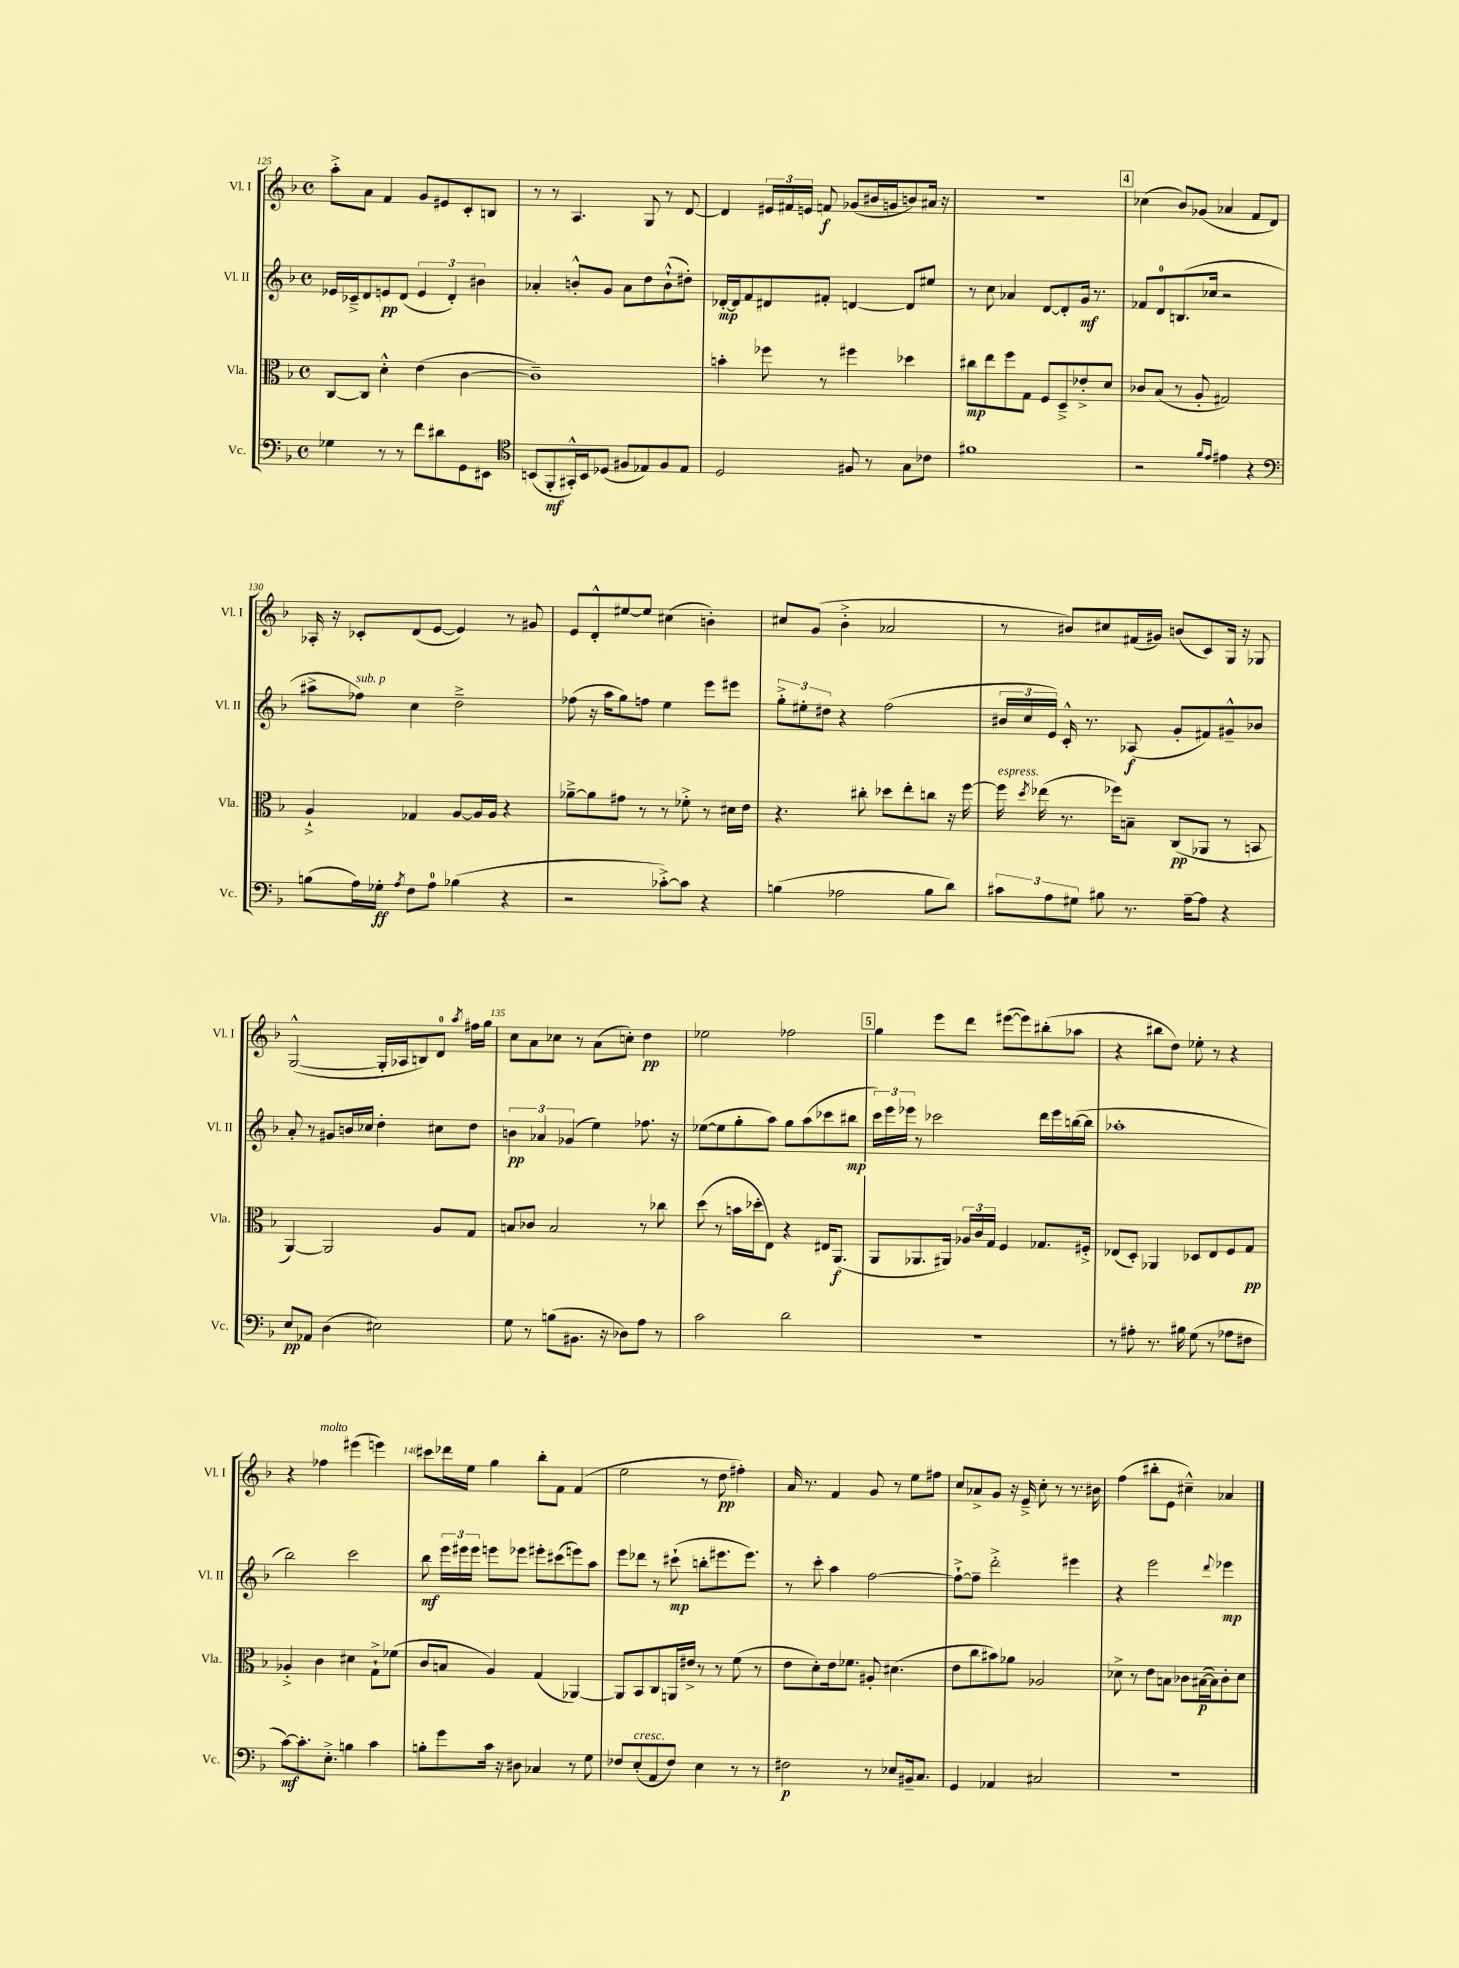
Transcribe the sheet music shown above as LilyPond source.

<<
\new StaffGroup <<
\new Staff = "s0" \with { instrumentName = "Vl. I" shortInstrumentName = "Vl. I" } {
    \clef treble \key f \major \defaultTimeSignature \time 4/4
    \autoBeamOff a''8[-.-> a'8] f'4 g'8[ eis'8 c'8-. b8] |
    r8 r8 a4. g8 r8 d'8~ |
    d'4 \tuplet 3/2 { eis'16[ fis'16 e'16] } f'8\f ges'8[( bis'16 g'16 b'8) ais'16] r16 |
    R1 |
    \mark \markup { \box "4" } ces''4( bes'8[) ges'8]( aes'4 f'8[ d'8]) |
    aes16-. r16 ces'8[-. d'8( e'8]~ e'4) r8 gis'8 |
    e'8[ d'8-.-^ eis''8~ eis''8] cis''4( b'4-.) |
    cis''8[ g'8]( bes'4-.-> aes'2 |
    r8 bis'8[) cis''8 fis'16( gis'16]) b'8[( c'8) g16] r16 ges8 |
    g2~-^( g16[-. aes16 b8) d'8]-0 \acciaccatura { a''8 } fis''16[ g''16] |
    c''8[ a'8 ces''8] r8 a'8[( c''8]-.) d''4\pp |
    ees''2 fes''2 |
    \mark \markup { \box "5" } g''4 e'''8[ d'''8] eis'''8[~( eis'''8) bis''8-.( aes''8] |
    r4 bis''8[ d''8]) ees''8-. r8 r4 |
    r4 fes''4^\markup { \italic "molto" } eis'''4( e'''4) |
    cis'''8[ des'''16 e''16] g''4 bes''8[-. f'8] f'4( |
    e''2 r8 d''8\pp fis''4-.) |
    a'16 r8. f'4 g'8 r8 e''8[ fis''8] |
    c''8[ aes'8-> g'8] r16 e'16---> c''8-. r8 r8. bis'16 |
    f''4( bis''8[-. e'8] cis''4---^) aes'4 \bar "|." |
}
\new Staff = "s1" \with { instrumentName = "Vl. II" shortInstrumentName = "Vl. II" } {
    \clef treble \key f \major \defaultTimeSignature \time 4/4
    \autoBeamOff ees'16[ ces'16---> d'8 e'8\pp d'8]( \tuplet 3/2 { e'4 d'4-.) bis'4 } |
    aes'4-. b'8[-.-^ g'8] aes'8[ d''8 b'8-!-^( dis''8]-.) |
    des'16[~-.\mp des'16 f'8 dis'8 fis'8]-. d'4~ d'8[ eis''8] |
    r8 c''8 aes'4 d'8[~ d'8-. g'16]\mf r8. |
    \mark \markup { \box "4" } fes'8[ d'8-0 b8.( ces''16] r2 |
    ais''8[-> fes''8]^\markup { \italic "sub. p" }) c''4 d''2---> |
    fes''8( r16 a''16[ g''8) f''8] e''4 e'''8[ eis'''8] |
    \tuplet 3/2 { g''8[-.-> eis''8-. dis''8] } r4 f''2( |
    \tuplet 3/2 { bis'16[ c''16 e'16]) } c'16-.-^ r8. aes8\f( g'8[-. fis'8) gis'8---^ bes'8] |
    a'8-. r8 gis'8[ b'16 ces''16] d''4-. cis''8[ d''8] |
    \tuplet 3/2 { b'4\pp aes'4 ges'4( } e''4) fes''8. r16 |
    ees''8[~( ees''8 g''8-. a''8]) g''8[ a''8( ces'''8 bis''8]\mp |
    \mark \markup { \box "5" } \tuplet 3/2 { c'''16[) e'''16 ees'''16] } r8 ces'''2 d'''16[ ees'''16 b''16~( b''16] |
    aes''1-. |
    bes''2) c'''2 |
    bes''8\mf \tuplet 3/2 { e'''16[ eis'''16 eis'''16] } e'''8[ ees'''8] eis'''8[-. cis'''8( e'''8) a''8] |
    e'''8[ des'''8] r8 cis'''8-!\mp( b''8[-. eis'''8. eis'''8.]) |
    r8 c'''8-. a''4 f''2~ |
    f''8[~-!-> f''8]-- d'''2-.-> eis'''4 |
    r4 e'''2 \appoggiatura { d'''8 } ees'''4\mp \bar "|." |
}
\new Staff = "s2" \with { instrumentName = "Vla." shortInstrumentName = "Vla." } {
    \clef alto \key f \major \defaultTimeSignature \time 4/4
    \autoBeamOff c8[~ c8] d'4-.-^ e'4( c'4~ |
    c'1--) |
    b'4-. fes''8 r8 fis''4 des''4 |
    cis''8[\mp e''8 f''8 g8] f8[ d8---> ees'8-.-> d'8] |
    \mark \markup { \box "4" } ces'8[ bes8]( r8 a8-. gis2) |
    a4-!-> ges4 a8[~ a16 a16] r4 |
    aes'8[~---> aes'8 gis'8] r8 r8 fes'8-.-> r8 dis'16[ e'16] |
    r4. cis''8-. des''8[ e''8-. c''8] r16 f''16~ |
    f''16^\markup { \italic "espress." } \acciaccatura { d''8 } ees''16( r8. fes''16[) b8]-- c8[\pp( aes,8] r8 b,8 |
    a,4~) a,2 a8[ g8] |
    b8[ ces'8] b2 r8 ces''8 |
    d''8( r8 b'16[ des''16-. e8]) r4 eis16[ a,8.]\f( |
    \mark \markup { \box "5" } a,8[ aes,8. ais,16]) \tuplet 3/2 { aes16[ c'16 g16] } f4 ges8.[ fis16]-.-> |
    ees8[( d8]-.) aes,4 des8[ ees8 f8 g8]\pp |
    aes4-.-> c'4 dis'4 g8[-!-> fes'8]( |
    c'8[ b8] a4) g4( aes,4~) |
    aes,8[ bes,8 c8 a,16 eis'16]-> r8 r8 f'8( r8 |
    e'8[ d'8-.) e'16 fes'8.] ais8-. dis'4.( |
    e'8[ c''8 bis'8) aes'8] aes2 |
    des'8-> r8 e'8[ b8] ces'8[ bis16~\p( bis16) ces'8-. des'8] \bar "|." |
}
\new Staff = "s3" \with { instrumentName = "Vc." shortInstrumentName = "Vc." } {
    \clef bass \key f \major \defaultTimeSignature \time 4/4
    \autoBeamOff ges4 r8 r8 f'8[ dis'8 g,8 eis,8] |
    \clef tenor b,8[( f,8-.\mf gis,16-.-^) b,16 des8]( fis8[ ees8) fis8 ees8] |
    d2 fis8 r8 g8[ ces'8] |
    fis'1 |
    \mark \markup { \box "4" } r2 \grace { f'16[ e'16] } eis'4 r4 |
    \clef bass b8[( a16) ges16]-.\ff \acciaccatura { a8 } f8[ a8]-0 bes4( r4 |
    r2 ces'8[~-.->) ces'8] r4 |
    b4( aes2 b8[ d'8]) |
    \tuplet 3/2 { cis'8[ a8 gis8] } bis8 r8. a16[~-- a8] r4 |
    e8[\pp aes,8] d4( eis2) |
    g8 r8 b8[( bis,8.] r16 des8[) a8] r8 |
    c'2 d'2 |
    \mark \markup { \box "5" } R1 |
    r8 ais8-. r8. bis16 g8( r8 aes8[ fis8] |
    c'8[~\mf) c'8.-. e8.]-.-> b4 c'4 |
    b8[-. g'8 c'16] r16 dis8 ces4 r8 g8 |
    fes8[ e8-.^\markup { \italic "cresc." }( a,8 fes8]) e4 r8 r8 |
    fis2\p r8 ees8[ bis,16-- c8.] |
    g,4 aes,4 cis2 |
    R1 \bar "|." |
}
>>
>>
\layout { \context { \Score currentBarNumber = #125 \override BarNumber.break-visibility = ##(#f #t #t) barNumberVisibility = #(every-nth-bar-number-visible 5) } }
